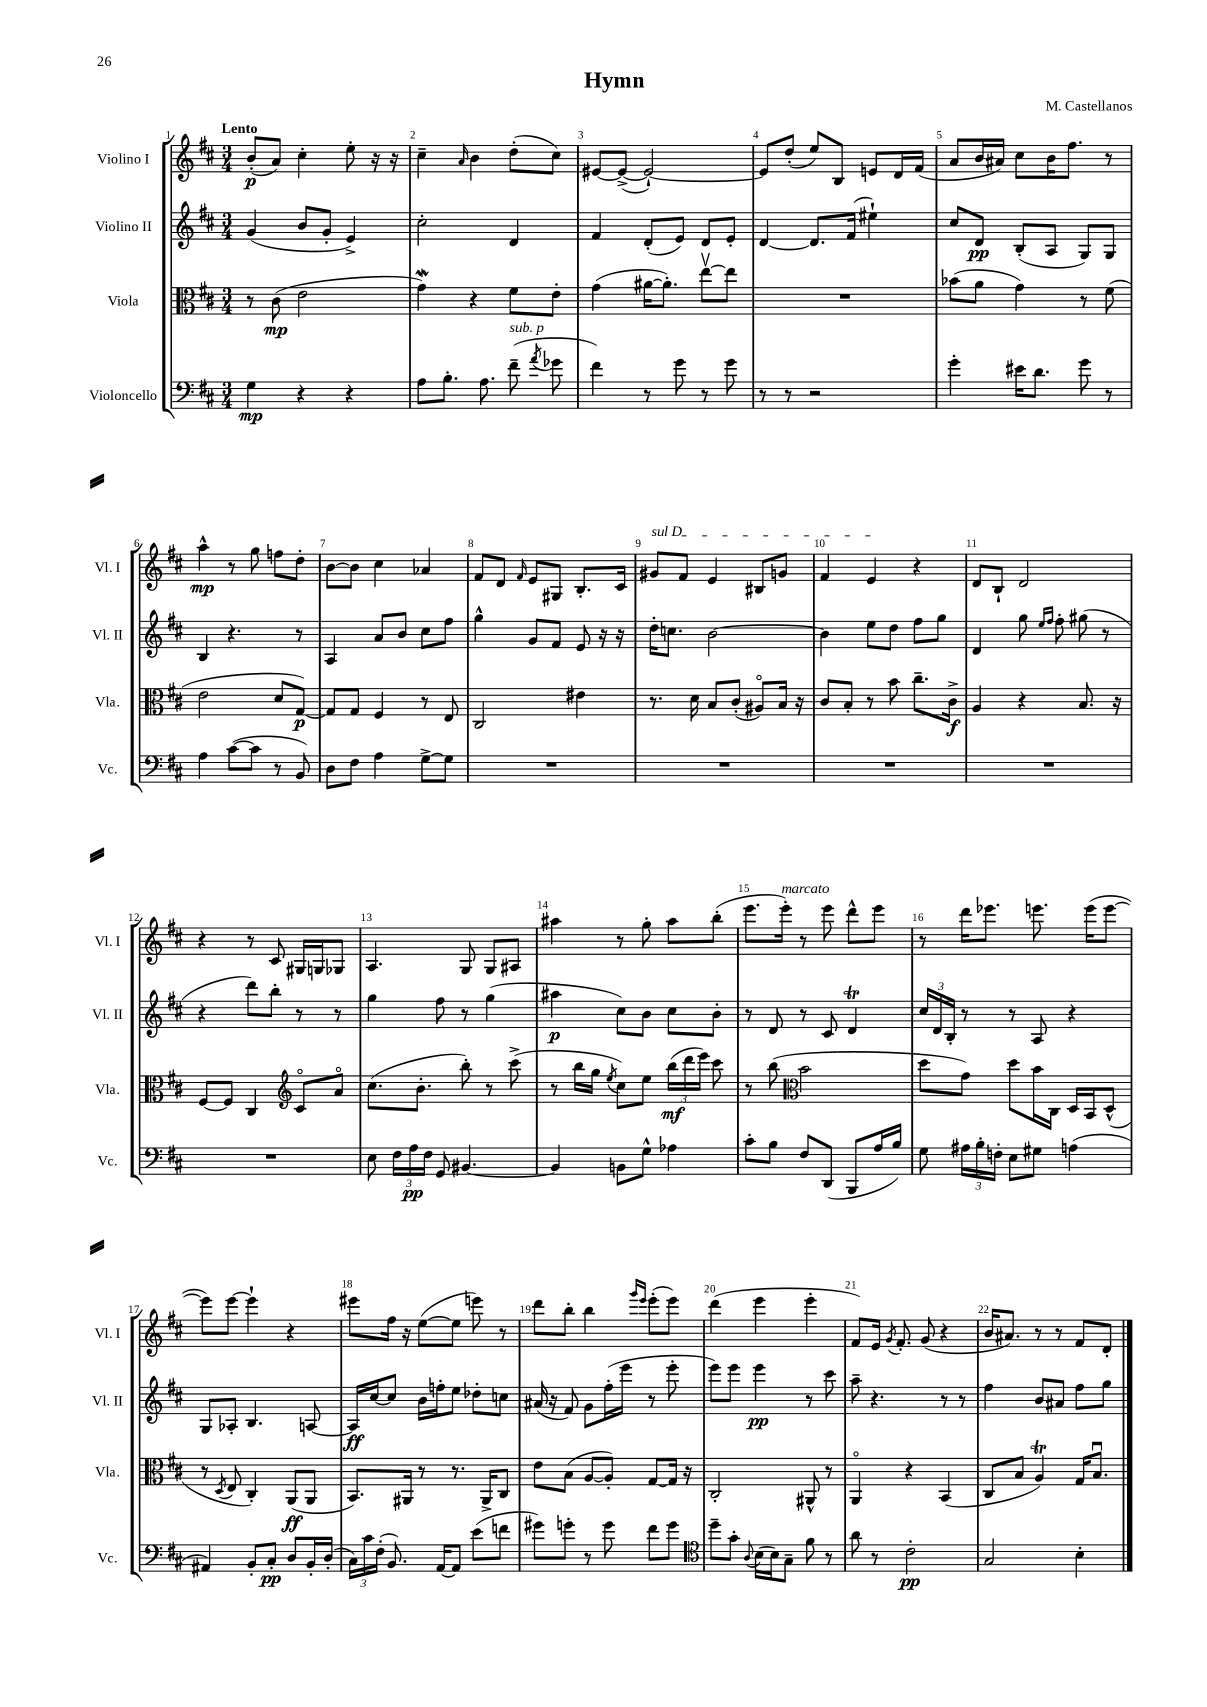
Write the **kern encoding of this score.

**kern	**dynam	**kern	**dynam	**kern	**dynam	**kern	**dynam
*part4	*part4	*part3	*part3	*part2	*part2	*part1	*part1
*staff4	*staff4	*staff3	*staff3	*staff2	*staff2	*staff1	*staff1
*I"Violoncello	*	*I"Viola	*	*I"Violino II	*	*I"Violino I	*
*I'Vc.	*	*I'Vla.	*	*I'Vl. II	*	*I'Vl. I	*
*clefF4	*	*clefC3	*	*clefG2	*	*clefG2	*
*k[f#c#]	*	*k[f#c#]	*	*k[f#c#]	*	*k[f#c#]	*
*M3/4	*	*M3/4	*	*M3/4	*	*M3/4	*
=1	=1	=1	=1	=1	=1	=1	=1
!	!	!	!	!	!	!LO:TX:a:B:t=Lento	!
4G\	mp	8r	.	(4g/	.	(8b'/L	p
.	.	(8c#\	mp	.	.	8a/J)	.
4r	.	2e\	.	8b/L	.	4cc#'\	.
.	.	.	.	8g'/J	.	.	.
4r	.	.	.	4e^/)	.	8ee'\	.
.	.	.	.	.	.	16r	.
.	.	.	.	.	.	16r	.
=2	=2	=2	=2	=2	=2	=2	=2
8A\L	.	4gw\)	.	2cc#'\	.	4cc#~\	.
8.B'\J	.	.	.	.	.	.	.
.	.	.	.	.	.	16qqa/	.
.	.	4r	.	.	.	4b\	.
8.A\	.	.	.	.	.	.	.
!LO:TX:a:i:t=sub. p	!	!	!	!	!	!	!
(8f#~\	.	8f#\L	.	4d/	.	(8dd'\L	.
8qa/	.	.	.	.	.	.	.
8g-X\	.	8e'\J	.	.	.	8cc#\J)	.
=3	=3	=3	=3	=3	=3	=3	=3
4f#\)	.	(4g\	.	4f#/	.	[8e#X/L	.
.	.	.	.	.	.	(8e#^/J_	.
8r	.	[16a#X\KL	.	(8d'/L	.	2e#`/_)	.
.	.	8.a#'\J])	.	.	.	.	.
8g\	.	.	.	8e/J)	.	.	.
8r	.	[8eev\L	.	8d/L	.	.	.
8g\	.	8ee\J]	.	8e'/J	.	.	.
=4	=4	=4	=4	=4	=4	=4	=4
8r	.	2.r	.	[4d/	.	8e#/L]	.
8r	.	.	.	.	.	(8dd'/J	.
2r	.	.	.	8.d/L]	.	8ee/L)	.
.	.	.	.	.	.	8B/J	.
.	.	.	.	(16f#/Jk	.	.	.
.	.	.	.	4ee#X`\)	.	8en/L	.
.	.	.	.	.	.	16d/L	.
.	.	.	.	.	.	(16f#/JJ	.
=5	=5	=5	=5	=5	=5	=5	=5
4g'\	.	(8b-X\L	.	8cc#/L	.	8a/L	.
.	.	8a\J	.	8d/J	pp	16b/L	.
.	.	.	.	.	.	16a#X/JJ)	.
16e#X\KL	.	4g\)	.	(8B'/L	.	8cc#\L	.
8.d\J	.	.	.	.	.	.	.
.	.	.	.	8A/J	.	16b\K	.
.	.	.	.	.	.	8.ff#\J	.
8g\	.	8r	.	8G/L)	.	.	.
8r	.	(8f#\	.	8G/J	.	8r	.
!!LO:LB:g=z
=6	=6	=6	=6	=6	=6	=6	=6
4A\	.	2e\	.	4B/	.	4aa^^\	mp
([8c#\L	.	.	.	4.r	.	8r	.
8c#\J]	.	.	.	.	.	8gg\	.
8r	.	8d/L	.	.	.	8ffn\L	.
8BB/)	.	[8G/J)	p	8r	.	8dd'\J	.
=7	=7	=7	=7	=7	=7	=7	=7
8D\L	.	8G/L]	.	4A/	.	[8b\L	.
8F#\J	.	8G/J	.	.	.	8b\J]	.
4A\	.	4F#/	.	8a/L	.	4cc#\	.
.	.	.	.	8b/J	.	.	.
[8G^\L	.	8r	.	8cc#\L	.	4a-X/	.
8G\J]	.	8E/	.	8ff#\J	.	.	.
=8	=8	=8	=8	=8	=8	=8	=8
2.r	.	2C#/	.	4gg^^\	.	8f#/L	.
.	.	.	.	.	.	8d/J	.
.	.	.	.	.	.	16qqf#/	.
.	.	.	.	8g/L	.	8e/L	.
.	.	.	.	8f#/J	.	8G#X/J	.
.	.	4e#X\	.	8e/	.	8.B'/L	.
.	.	.	.	16r	.	.	.
.	.	.	.	16r	.	16c#/Jk	.
=9	=9	=9	=9	=9	=9	=9	=9
!	!	!	!	!	!	!LO:TX:a:i:t=sul D	!
2.r	.	8.r	.	16dd'\KL	.	8g#X/L	.
.	.	.	.	8.ccn\J	.	.	.
.	.	.	.	.	.	8f#/J	.
.	.	16d\	.	.	.	.	.
.	.	8B/L	.	[2b\	.	4e/	.
.	.	(8c#'/J	.	.	.	.	.
.	.	8A#X/L)	.	.	.	8B#X/L	.
.	.	16B/Jk	.	.	.	8gn/J	.
.	.	16r	.	.	.	.	.
=10	=10	=10	=10	=10	=10	=10	=10
2.r	.	8c#/L	.	4b\]	.	4f#/	.
.	.	8B'/J	.	.	.	.	.
.	.	8r	.	8ee\L	.	4e/	.
.	.	8b\	.	8dd\J	.	.	.
.	.	8.cc#~\L	.	8ff#\L	.	4r	.
.	.	.	.	8gg\J	.	.	.
.	.	16c#^\Jk	f	.	.	.	.
=11	=11	=11	=11	=11	=11	=11	=11
2.r	.	4A/	.	4d/	.	8d/L	.
.	.	.	.	.	.	8B`/J	.
.	.	4r	.	8gg\	.	2d/	.
.	.	.	.	16qqee/LL	.	.	.
.	.	.	.	16qqff#/JJ	.	.	.
.	.	.	.	8ff#'\	.	.	.
.	.	8.B/	.	(8gg#X\	.	.	.
.	.	.	.	8r	.	.	.
.	.	16r	.	.	.	.	.
!!LO:LB:g=z
=12	=12	=12	=12	=12	=12	=12	=12
2.r	.	[8F#/L	.	4r	.	4r	.
.	.	8F#/J]	.	.	.	.	.
.	.	4C#/	.	8ddd\L)	.	8r	.
.	.	.	.	8bb'\J	.	8c#/	.
*	*	*clefG2	*	*	*	*	*
.	.	8c#/L	.	8r	.	16G#X/LL	.
.	.	.	.	.	.	16Gn/J	.
.	.	8a/J	.	8r	.	8G-X/J	.
=13	=13	=13	=13	=13	=13	=13	=13
8E\	.	(8.cc#\L	.	4gg\	.	4.A/	.
24F#\LL	.	.	.	.	.	.	.
24A\	pp	.	.	.	.	.	.
.	.	8.b'\J	.	.	.	.	.
24F#\JJ	.	.	.	.	.	.	.
8GG/	.	.	.	8ff#\	.	.	.
[4.BB#X/	.	8bb'\)	.	8r	.	8G/	.
.	.	8r	.	(4gg\	.	8G/L	.
.	.	(8ccc#^\	.	.	.	8A#X/J	.
=14	=14	=14	=14	=14	=14	=14	=14
4BB#/]	.	8r	.	4aa#X\	p	4aa#X\	.
.	.	16bb\LL	.	.	.	.	.
.	.	16gg\JJ	.	.	.	.	.
.	.	8qee/	.	.	.	.	.
8BBn\L	.	8cc#\L)	.	8cc#\L)	.	8r	.
8G^^\J	.	8ee\J	.	8b\J	.	8gg'\	.
4A-X\	.	(24bb\LL	mf	8cc#\L	.	8aa#\L	.
.	.	24ddd\	.	.	.	.	.
.	.	24eee\JJ)	.	.	.	.	.
.	.	8ccc#\	.	8b'\J	.	(8bb'\J	.
=15	=15	=15	=15	=15	=15	=15	=15
8c#'\L	.	8r	.	8r	.	8.eee\L	.
8B\J	.	(8bb\	.	8d/	.	.	.
!	!	!	!	!	!	!LO:TX:a:i:t=marcato	!
.	.	.	.	.	.	16eee'\Jk)	.
*	*	*clefC3	*	*	*	*	*
8F#/L	.	2b\	.	8r	.	8r	.
(8DD/J	.	.	.	8c#/	.	8eee\	.
8BBB/L	.	.	.	4dT/	.	8ddd^^\L	.
16A/L	.	.	.	.	.	8eee\J	.
16B/JJ)	.	.	.	.	.	.	.
=16	=16	=16	=16	=16	=16	=16	=16
8G\	.	8dd\L	.	24cc#/LL	.	8r	.
.	.	.	.	24d/	.	.	.
.	.	.	.	24B'/JJ	.	.	.
24A#X\LL	.	8g\J)	.	8r	.	16ddd\KL	.
24B'\	.	.	.	.	.	.	.
.	.	.	.	.	.	8.eee-X\J	.
24Fn'\JJ	.	.	.	.	.	.	.
8E\L	.	8dd\L	.	8r	.	.	.
8G#X\J	.	16b\L	.	8A/	.	8.eeen\	.
.	.	16C#\JJ	.	.	.	.	.
(4An\	.	16D/LL	.	4r	.	.	.
.	.	16BB/J	.	.	.	(16eee\KL	.
.	.	(8D^^/J	.	.	.	[8eee\J	.
!!LO:LB:g=z
=17	=17	=17	=17	=17	=17	=17	=17
4AA#X/)	.	8r	.	8G/L	.	8eee\L])	.
.	.	8qD/	.	.	.	.	.
.	.	8E/	.	8A-X'/J	.	[8eee\J	.
8BB'/L	.	4C#'/)	.	4.B/	.	4eee`\]	.
8C#'/J	pp	.	.	.	.	.	.
8D/L	.	(8AA/L	ff	.	.	4r	.
16BB'/L	.	8AA/J	.	[8An/	.	.	.
(16D'/JJ	.	.	.	.	.	.	.
=18	=18	=18	=18	=18	=18	=18	=18
24C#\LL)	.	8.BB/L)	.	16A/LL]	ff	8eee#X\L	.
24c#\	.	.	.	.	.	.	.
.	.	.	.	[16cc#/J	.	.	.
(24F#'\JJ	.	.	.	.	.	.	.
8.BB/)	.	.	.	8cc#/J]	.	16ff#\Jk	.
.	.	16AA#X/Jk	.	.	.	16r	.
.	.	8r	.	16b\LL	.	([8ee\L	.
[16AA/KL	.	.	.	16ffn'\J	.	.	.
8AA/J]	.	8.r	.	8ee\J	.	8ee\J]	.
(8e\L	.	.	.	8dd-X'\L	.	8eeen\)	.
.	.	16AA#^/KL	.	.	.	.	.
8fn\J	.	8C#/J	.	8ccn\J	.	8r	.
=19	=19	=19	=19	=19	=19	=19	=19
8g#X\L)	.	8e\L	.	(16a#X/	.	8ddd\L	.
.	.	.	.	16r	.	.	.
8gn'\J	.	(8B\J	.	8f#/)	.	8bb'\J	.
8r	.	[8A/L	.	8g\L	.	4bb\	.
8g\	.	8A'/J])	.	(16ff#'\L	.	.	.
.	.	.	.	16eee\JJ	.	.	.
.	.	.	.	.	.	16qqggg/LL	.
.	.	.	.	.	.	16qqeee/JJ	.
8f#\L	.	[8G/L	.	8r	.	(8eee'\L	.
8g\J	.	16G/Jk]	.	8eee'\	.	8eee\J)	.
.	.	16r	.	.	.	.	.
=20	=20	=20	=20	=20	=20	=20	=20
*clefC4	*	*	*	*	*	*	*
8dd~\L	.	2C#'/	.	8eee\L)	.	(4ddd\	.
8g'\J	.	.	.	8eee\J	.	.	.
8qqA/	.	.	.	.	.	.	.
(16B\LL	.	.	.	4eee\	pp	4eee\	.
16B\J)	.	.	.	.	.	.	.
8G~\J	.	.	.	.	.	.	.
8f#\	.	8AA#X^^/	.	8r	.	4eee'\	.
8r	.	8r	.	8ccc#\	.	.	.
=21	=21	=21	=21	=21	=21	=21	=21
8a\	.	4AA/	.	8aa~\	.	8f#/L)	.
8r	.	.	.	4.r	.	16e/Jk	.
.	.	.	.	.	.	8qg/	.
.	.	.	.	.	.	8.f#'/	.
2c#'\	pp	4r	.	.	.	.	.
.	.	.	.	.	.	(8g/	.
.	.	(4BB/	.	8r	.	4r	.
.	.	.	.	8r	.	.	.
=22	=22	=22	=22	=22	=22	=22	=22
2G/	.	8C#/L	.	4ff#\	.	16b/KL	.
.	.	.	.	.	.	8.a#X/J)	.
.	.	8B/J	.	.	.	.	.
.	.	4AT/)	.	8b/L	.	8r	.
.	.	.	.	8a#X/J	.	8r	.
4B'\	.	16G/KL	.	8ff#\L	.	8f#/L	.
.	.	8.Bu/J	.	.	.	.	.
.	.	.	.	8gg\J	.	8d'/J	.
==	==	==	==	==	==	==	==
*-	*-	*-	*-	*-	*-	*-	*-
